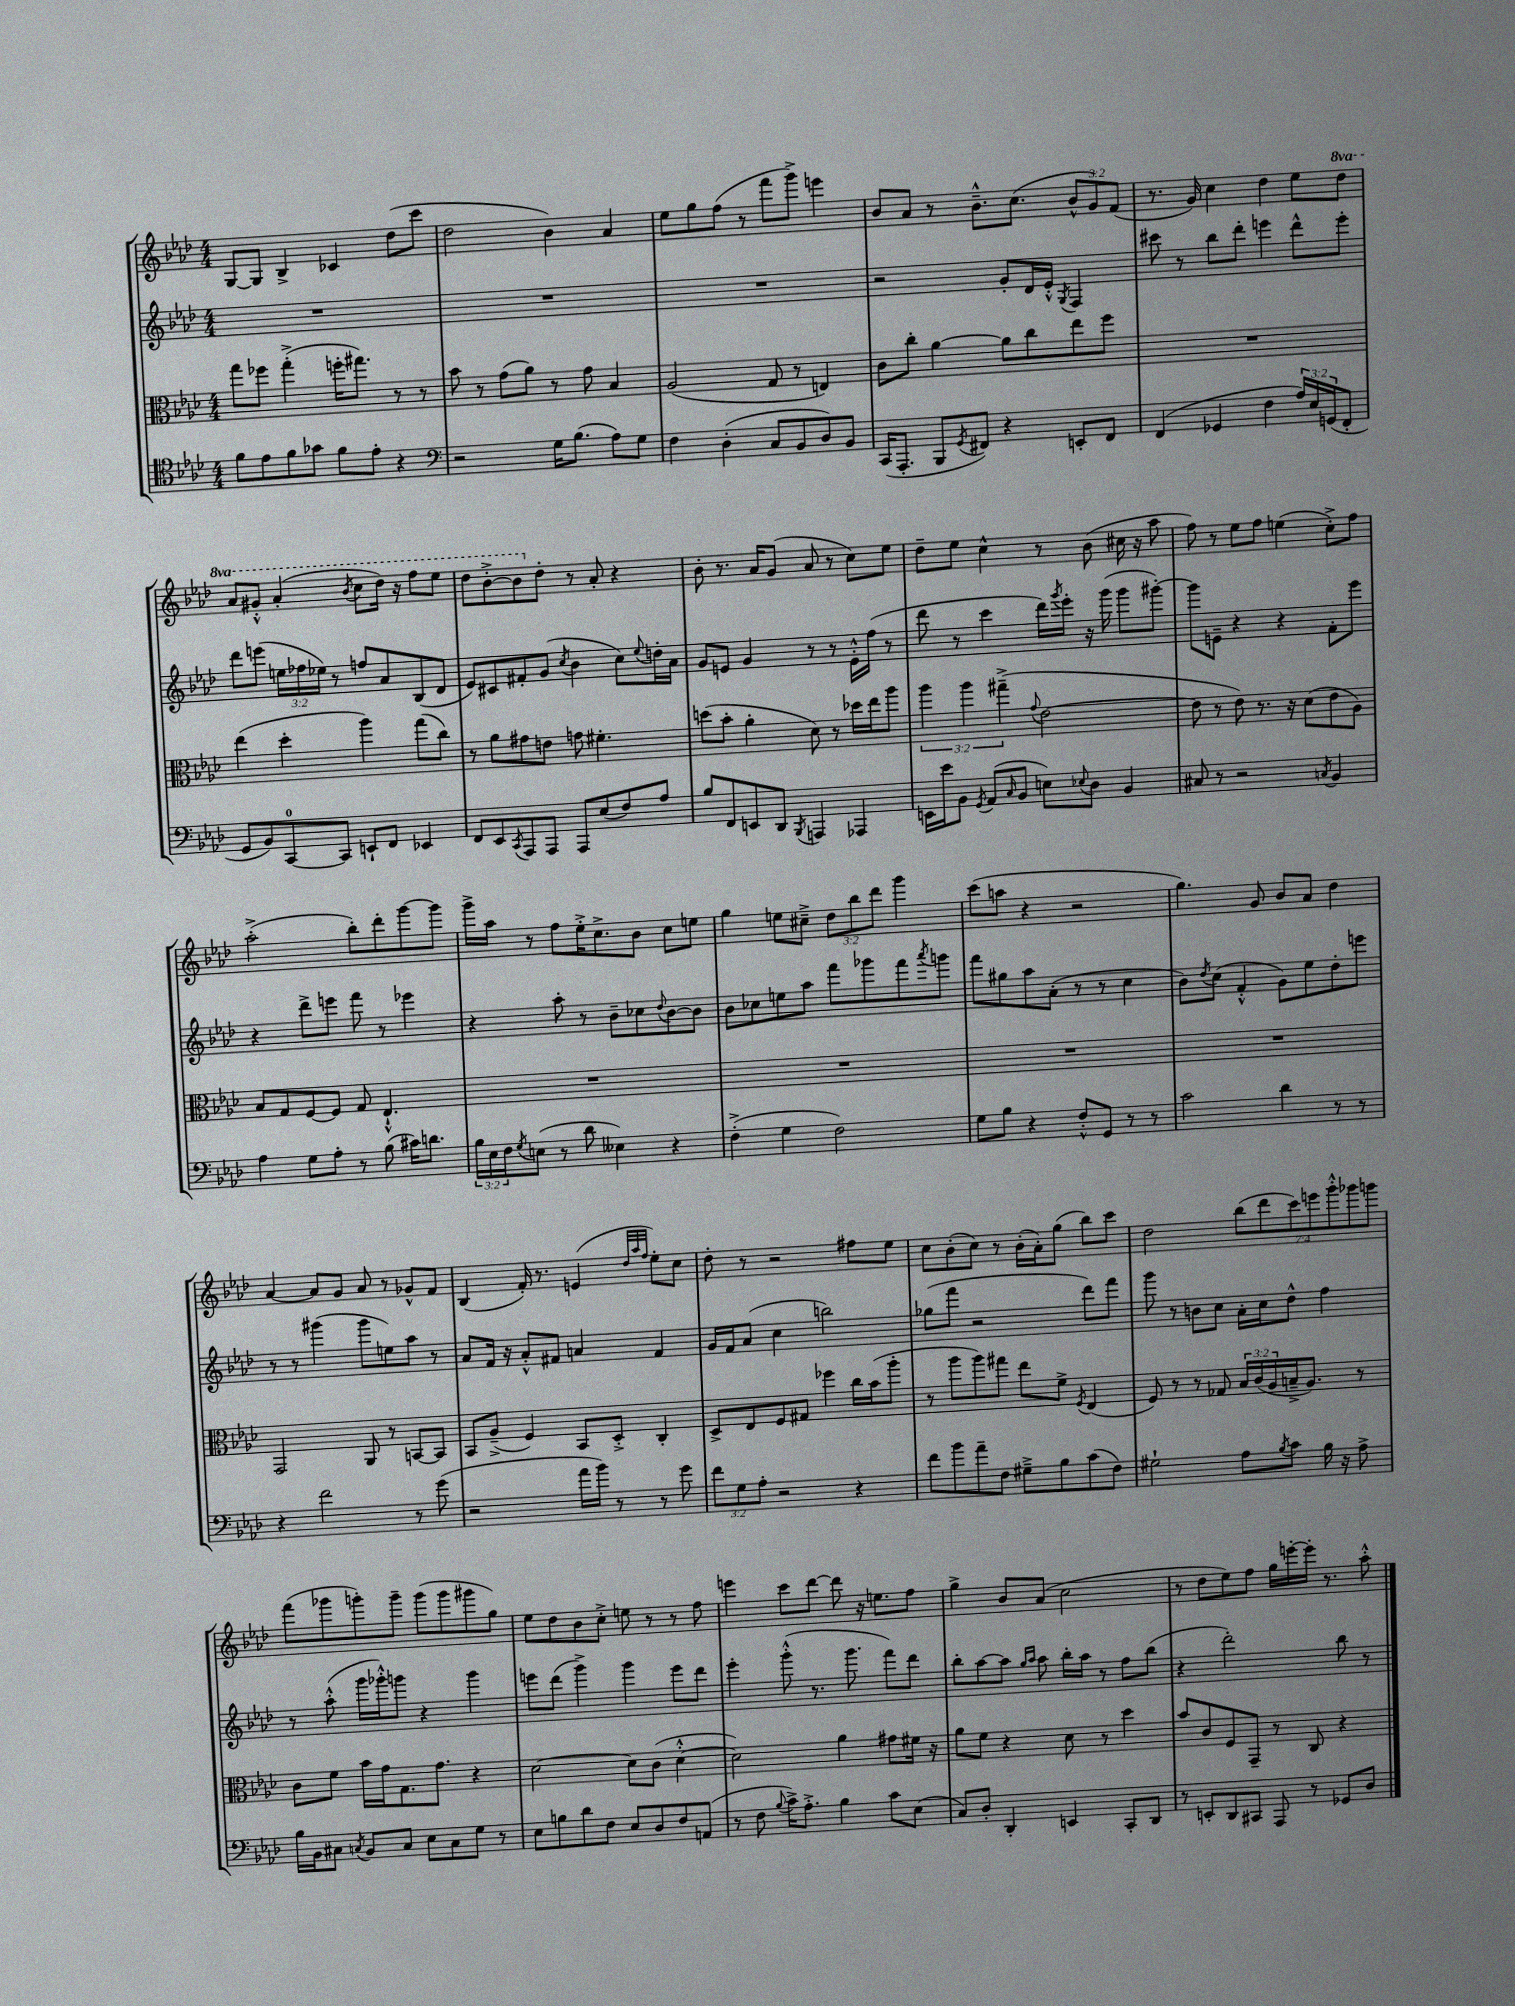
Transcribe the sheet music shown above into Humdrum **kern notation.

**kern	**kern	**kern	**kern
*staff4	*staff3	*staff2	*staff1
*clefC4	*clefC3	*clefG2	*clefG2
*k[b-e-a-d-]	*k[b-e-a-d-]	*k[b-e-a-d-]	*k[b-e-a-d-]
*M4/4	*M4/4	*M4/4	*M4/4
8f	8gg	1r	[8G
8e-	8ff-	.	8G]
8f	(4gg'^	.	4B-^
8g-	.	.	.
8f	16ff'	.	4c-
.	8.gg#)	.	.
8e-'	.	.	.
4r	8r	.	(8dd-
.	8r	.	8ccc
=	=	=	=
*clefF4	*	*	*
2r	8b-	1r	2dd-
.	8r	.	.
.	(8g	.	.
.	8a-)	.	.
16G	8r	.	4b-)
(8.B-	.	.	.
.	8g	.	.
8A-)	4B-	.	4a-
8G	.	.	.
=	=	=	=
4F	(2A-	1r	8ee-
.	.	.	8gg
(4D-'	.	.	(8ff
.	.	.	8r
8C	8G	.	8fff
8BB-	8r	.	8ggg^)
8D-)	4E)	.	4eee
8BB-	.	.	.
=	=	=	=
(16CC	8c	2r	8b-
8.AAA-'	.	.	.
.	8cc'	.	8a-
8BBB-	[4a-	.	8r
8qGG	.	.	.
8FF#)	.	.	8.b-~^^
4r	8a-]	8g'	.
.	.	.	(8.cc
.	8cc	16d-	.
.	.	16e-'^^	.
.	.	8qG	.
8EE'	8ee-	4F	12b-^^
.	.	.	12g)
8FF#	8ff	.	.
.	.	.	(12f
=	=	=	=
(4FF	1r	8ccc#	8.r
.	.	8r	.
.	.	.	16g)
4GG-	.	8bb-	4cc
.	.	8ddd-'	.
4F	.	4eee	4dd-
24A-)	.	8ddd-^^	8ee-
24E-	.	.	.
(24GG	.	.	.
8FF'	.	8eee'	8ddd-
=	=	=	=
8GG	(4ee-	8ddd-	8aa-
8BB-)	.	(8eee	8gg#'^^
[8CC	4dd-'	24ee	(4aa-'
.	.	24ff-	.
.	.	24ee-)	.
8CC]	.	8r	.
.	.	.	8qbb-
8EE`	4aa-)	8ff	8ccc
8FF	.	8a-	16ddd-)
.	.	.	16r
4EE-	(8gg	(8B-	8fff
.	8cc)	8d-	8eee-
=	=	=	=
8FF	8r	8e-)	8ddd-
8EE-	8a-	8c#	[8bb-'^
8qCC	.	.	.
8AAA-	8g#	8f#'	8bb-]
8AAA-	8e	(8g	8dd-'
.	.	8qcc	.
8AAA-	8g	4b-	8r
(8E-	4.f#'	.	8a-'
8F)	.	8cc)	4r
.	.	8qqee-	.
8A-	.	16dd'	.
.	.	16a-	.
=	=	=	=
8B-	(8dd	8g	8b-'
8FF	8b-'	8e	8.r
8EE	4a-'	4g	.
.	.	.	16a-
8DD-	.	.	(8g
8qBBB-	.	.	.
4AAA	8d-)	8r	8a-
.	8r	8r	8r
4AAA-	16dd-	16e'^^	8cc)
.	16ee-	(16ff	.
.	8aa-	8r	8ee-
=	=	=	=
16EE	6aa-	8ddd-	8dd-~
16e-	.	.	.
8BB-	.	8r	8ee-
.	6aa-	.	.
8qGG	.	.	.
(8AA-	.	4ccc	4cc^^
.	(6gg#~^	.	.
16qqC	.	.	.
8BB-	.	.	.
.	8qqg	.	.
8E)	[2e-	16ddd-)	8r
.	.	8qggg	.
.	.	16eee-'	.
8qqE-	.	.	.
8D-	.	16r	(8b-
.	.	(16ggg	.
4BB-	.	8ggg	16cc#
.	.	.	16r
.	.	[8ggg#')	8aa-
=	=	=	=
8C#	8e-]	8ggg#]	8ff)
8r	8r	8e~	8r
2r	8e-)	4r	8ee-
.	8.r	.	8ff
.	.	4r	(4ee
.	16r	.	.
.	(8d-	.	.
8qC	.	.	.
4BB-	8e-	8f'	8cc'^)
.	8A-)	8eee-	8ff
=	=	=	=
4A-	8B-	4r	(2aa-'^
.	8G	.	.
8G	[8F	8ddd-^	.
8A-'	8F]	8eee	.
8r	8G	8fff	8bb-')
(8B-	4.E-`^^	8r	8ddd-'
16c#)	.	4eee-	[8ggg
8.d	.	.	.
.	.	.	8ggg]
=	=	=	=
24B-	1r	4r	16ggg^
24E-	.	.	.
.	.	.	16aa-
24F	.	.	.
8qG	.	.	.
(8E	.	.	8r
8r	.	8aa-'	8ff
8d-	.	8r	16ee-'^
.	.	.	8.cc^
4E--)	.	8b-~	.
.	.	8cc-	8b-
.	.	8qqdd-	.
4r	.	[8b-	8cc
.	.	8b-]	8ee
=	=	=	=
(4F'^	1r	8b-	4gg
.	.	8cc-	.
4G	.	8ee	8ee
.	.	8aa-	8cc#~^
2F)	.	8fff	12dd-
.	.	.	12bb-
.	.	8ggg-	.
.	.	.	12ddd-
.	.	8fff	4ggg
.	.	8qaaa-	.
.	.	8ggg	.
=	=	=	=
8G	1r	8fff	(8ccc
8B-	.	8gg#	8aa
4r	.	8aa-	4r
.	.	(8a-'	.
8F'^^	.	8r	2r
8GG	.	8r	.
8r	.	4cc	.
8r	.	.	.
=	=	=	=
2c	1r	8b-)	4.gg)
.	.	8qdd-	.
.	.	(8cc	.
.	.	4f'^^	.
.	.	.	8g
4d-	.	8g)	8b-
.	.	8ee-	8a-
8r	.	8dd-'	4dd-
8r	.	8eee	.
=	=	=	=
4r	2GG	8r	[4a-
.	.	8r	.
2f	.	(4ggg#	8a-]
.	.	.	8g
.	8AA-	8ggg#	8a-
.	8r	8ee)	8r
8r	[8BB	8aa-	8g-^^
(8g	8BB]	8r	8f
=	=	=	=
2r	8BB-	8a-	(4B-
.	(8A-~^	16f	.
.	.	16r	.
.	4F)	8a-'^^	16f')
.	.	.	8.r
.	.	8f#	.
16a-	8BB-	4a	(4e
16b-)	.	.	.
8r	8D-'^	.	.
.	.	.	32qqdd-
.	.	.	32qqaa-
.	.	.	32qqff
8r	4C'	4f#	8ee-')
8g	.	.	8cc
=	=	=	=
12f	8D-^	16g	8dd-'
.	.	16f	.
12G	.	.	.
.	8E-	(8a-	8r
12A-'	.	.	.
2r	8F	4cc	2r
.	8G#	.	.
.	4ff-	2bb)	.
4r	16cc	.	8ff#
.	(16b-	.	.
.	8aa-'	.	8ee-
=	=	=	=
8f	8r	(8gg-	8cc
8b-	8aa-	8fff	(8b-'
8a-~	8aa-)	2r	8cc)
8F	8gg#	.	8r
8G#~^	8ee-	.	(16b-'
.	.	.	16a-')
8B-	8f^	.	(8gg
.	8qF	.	.
(8c	(4E-	8ddd-)	8bb-)
8F)	.	8fff	8ccc
=	=	=	=
2G#`	8F)	8ggg	2dd-
.	8r	8r	.
.	8r	8b	.
.	8G-	8cc	.
8A-	24B-	16a-'	(14bb-
.	(24c	.	.
.	.	16cc	.
.	.	.	14ddd-
.	24A-	.	.
8qB-	.	.	.
8c	16B~^	8dd-^^	.
.	.	.	14ccc)
.	8.A-)	.	.
.	.	.	14eee
16B-	.	4ff	.
.	.	.	14ggg'^^
16r	.	.	.
.	.	.	14ggg-
8A-^	8r	.	.
.	.	.	14ggg
=	=	=	=
16B-	8c	8r	(8fff
16BB-	.	.	.
8C#	8f	(8aa-'^^	8ggg-
8qC	.	.	.
8BB-	16b-	16ggg	8ggg')
.	16g	16ggg-'^^)	.
8C	8.G	8ggg	8ggg~
8E-	.	4r	(8ggg
.	8.g	.	.
8C	.	.	8ggg
8G	4r	4ggg	8ggg#
8r	.	.	8gg)
=	=	=	=
8E-	[2d-	8eee	8ee-
8B	.	(8ddd-	8dd-
8d-	.	4ggg^)	8b-
8F	.	.	8cc'^
8E-	8d-]	4ggg	8ee
8D-	(8c	.	8r
8F	[4d-'^^	8eee	8r
(8AA	.	8ddd-	8ff
=	=	=	=
8r	2d-])	4eee-'	4eee
8F	.	.	.
8qqB-	.	.	.
16c^)	.	(8ggg'^^	8ccc
8.A-'^	.	.	.
.	.	8.r	[8ddd-
4B-	4a-	.	8ddd-]
.	.	8.ggg	.
.	.	.	16r
.	.	.	8.ee
8c	8g#	8fff)	.
(8E-	16f#	8ddd-	8ff
.	16r	.	.
=	=	=	=
8C)	8a-	8bb-'	4gg^
8D-'	8f	[8aa-	.
4DD-'	4r	8aa-]	8b-
.	.	16qqgg	.
.	.	16qqaa-	.
.	.	8aa-	(8a-
4EE	8d-	16bb-'	2cc
.	.	16aa-	.
.	8r	8r	.
8CC'	4dd-	8ff	.
8DD-	.	(8bb-	.
=	=	=	=
8r	8b-	4r	8r
8EE'	8c	.	8dd-
8DD-	8F	2ddd-')	8ee-)
8CC#	8GG~	.	8ff
8AAA-	8r	.	16gg
.	.	.	[16eee'
8r	8C	.	16eee']
.	.	.	8.r
8GG-	4r	8bb-	.
8D-	.	8r	8aa-'^^
==	==	==	==
*-	*-	*-	*-
